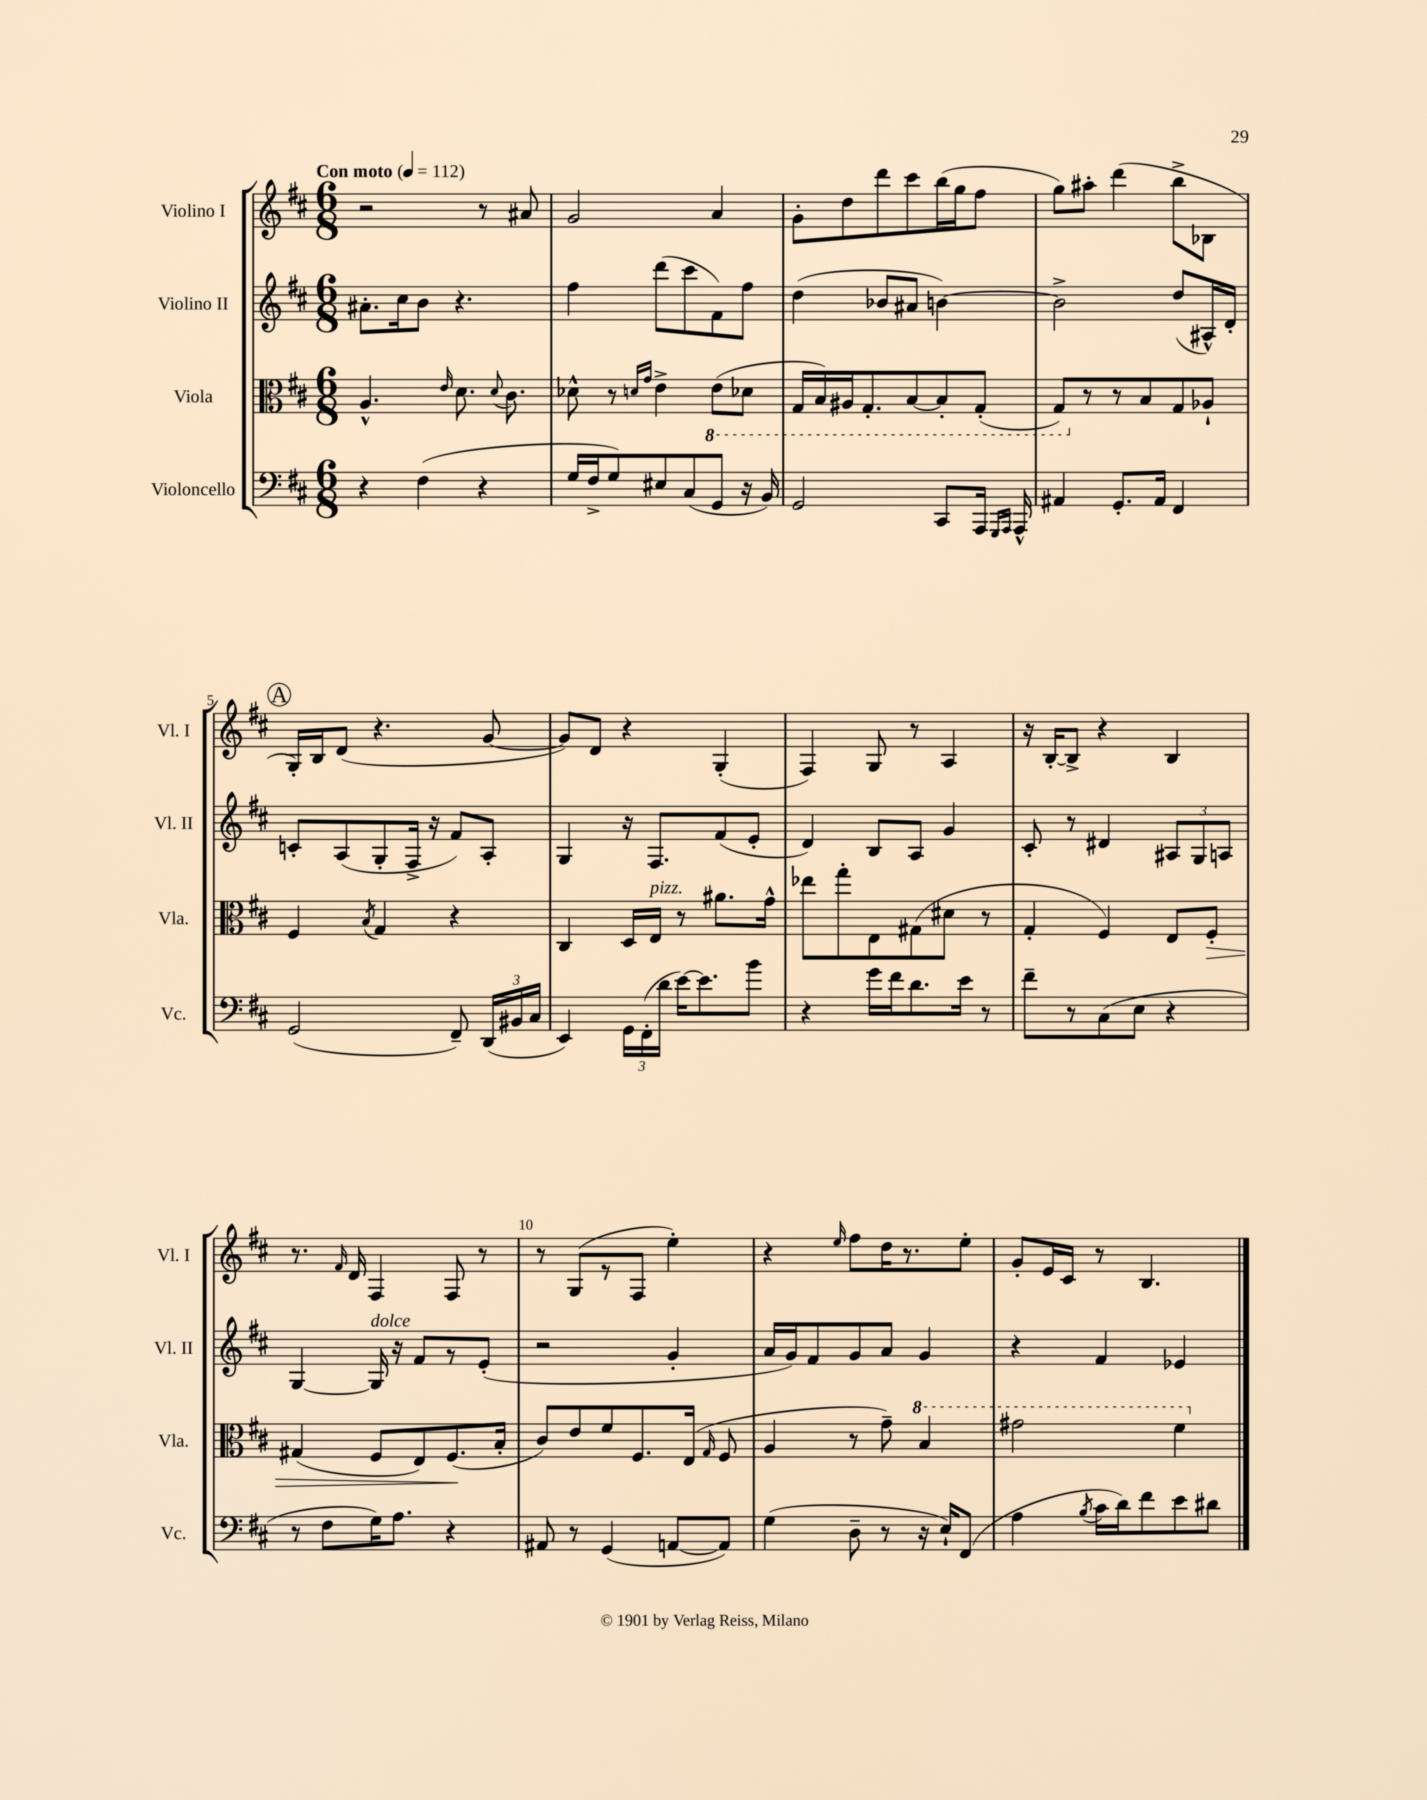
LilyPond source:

<<
\new StaffGroup <<
\new Staff = "s0" \with { instrumentName = "Violino I" shortInstrumentName = "Vl. I" } {
    \clef treble \key d \major \numericTimeSignature \time 6/8 \tempo "Con moto" 4 = 112
    \autoBeamOff r2 r8 ais'8 |
    g'2 a'4 |
    g'8[-. d''8 d'''8 cis'''8 b''16( g''16 fis''8] |
    g''8[) ais''8]-. d'''4( b''8[-> bes8] |
    \mark \markup { \circle "A" } g16[-.) b16 d'8]( r4. g'8~ |
    g'8[) d'8] r4 g4-.( |
    fis4) g8 r8 a4 |
    r16 b16[~-. b8]-> r4 b4 |
    r8. \grace { fis'16 } d'16 fis4 fis8 r8 |
    r8 g8[( r8 fis8] e''4-.) |
    r4 \grace { e''16 } fis''8[ d''16 r8. e''8]-. |
    g'8[-. e'16 cis'16] r8 b4. \bar "|." |
}
\new Staff = "s1" \with { instrumentName = "Violino II" shortInstrumentName = "Vl. II" } {
    \clef treble \key d \major \numericTimeSignature \time 6/8
    \autoBeamOff ais'8.[-. cis''16 b'8] r4. |
    fis''4 d'''8[( cis'''8 fis'8) fis''8] |
    d''4( bes'8[ ais'8] b'4~) |
    b'2-> d''8[( ais16-^) d'16]-. |
    \mark \markup { \circle "A" } c'8[-. a8( g8-. fis16]-> r16 fis'8[) a8]-. |
    g4 r16 fis8.[ fis'8( e'8]-. |
    d'4) b8[ a8] g'4 |
    cis'8-. r8 dis'4 \tuplet 3/2 { ais8[ g8 a8] } |
    g4~ g16^\markup { \italic "dolce" } r16 fis'8[ r8 e'8]-.( |
    r2 g'4-. |
    a'16[ g'16) fis'8 g'8 a'8] g'4 |
    r4 fis'4 ees'4 \bar "|." |
}
\new Staff = "s2" \with { instrumentName = "Viola" shortInstrumentName = "Vla." } {
    \clef alto \key d \major \numericTimeSignature \time 6/8
    \autoBeamOff a4.-^ \grace { e'16 } d'8. \appoggiatura { d'8 } cis'8. |
    des'8-^ r8 \grace { d'16[ g'16] } e'4-> \ottava #-1 e8[( des8] |
    g,16[ b,16) ais,16 g,8.-. b,8~ b,8-. g,8]-.( |
    g,8[) \ottava #0 r8 r8 b8 g8 aes8]-! |
    \mark \markup { \circle "A" } fis4 \acciaccatura { b8 } g4 r4 |
    cis4 d16[ e16]^\markup { \italic "pizz." } r8 ais'8.[ g'16]-^ |
    ees''8[ g''8-. e8 gis8( dis'8] r8 |
    g4-. fis4) e8[ fis8]-.\> |
    gis4( fis8[ e8) fis8.\!( b16]-. |
    cis'8[) e'8 fis'8 fis8. e16]( \grace { g16 } fis8 |
    a4 r8 g'8--) \ottava #1 b'4 |
    gis''2 fis''4 \ottava #0 \bar "|." |
}
\new Staff = "s3" \with { instrumentName = "Violoncello" shortInstrumentName = "Vc." } {
    \clef bass \key d \major \numericTimeSignature \time 6/8
    \autoBeamOff r4 fis4( r4 |
    g16[ fis16-> g8) eis8 cis8( g,8] r16 b,16) |
    g,2 cis,8[ a,,16] \grace { g,,16[ a,,16] } a,,16-^ |
    ais,4 g,8.[-. ais,16] fis,4 |
    \mark \markup { \circle "A" } g,2( fis,8--) \tuplet 3/2 { d,16[( bis,16 cis16] } |
    e,4) \tuplet 3/2 { g,16[ fis,16-.( d'16] } e'16[~) e'8. b'8] |
    r4 g'16[ fis'16 d'8. e'16] r8 |
    fis'8[-- r8 cis8( e8] r4 |
    r8 fis8[ g16) a8.] r4 |
    ais,8 r8 g,4( a,8[~ a,8]) |
    g4( d8-- r8 r16 e16[-!) fis,8]( |
    a4 \acciaccatura { b8 } cis'16[ d'16) fis'8 e'8 dis'8] \bar "|." |
}
>>
>>
\layout { \context { \Score \override BarNumber.break-visibility = ##(#f #t #t) barNumberVisibility = #(every-nth-bar-number-visible 5) } }
